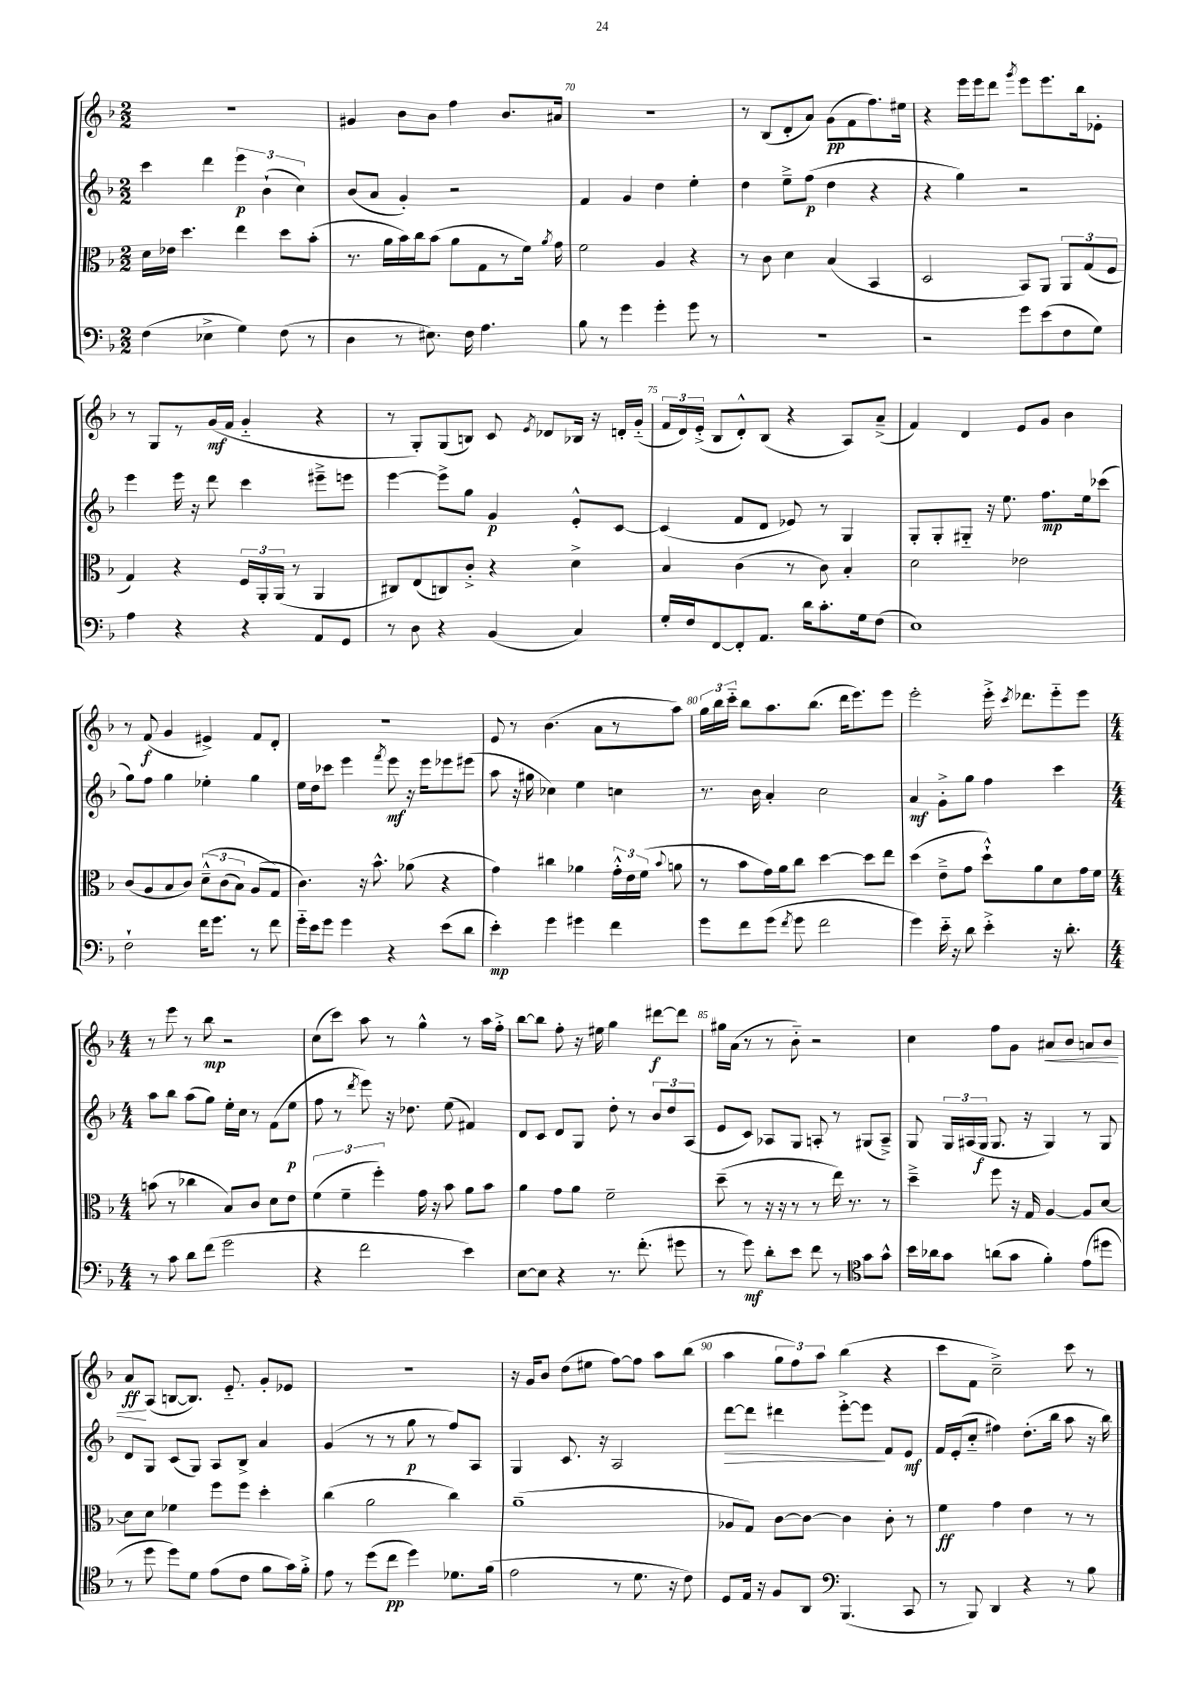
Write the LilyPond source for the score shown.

<<
\new StaffGroup <<
\new Staff = "s0" {
    \clef treble \key f \major \numericTimeSignature \time 2/2
    \autoBeamOff R1 |
    gis'4 bes'8[ bes'8] f''4 bes'8.[ ais'16] |
    R1 |
    r8 bes8[( d'8-. a'8]) g'8[\pp( f'8 f''8.) eis''16] |
    r4 e'''16[ e'''16 d'''8] \acciaccatura { g'''8 } e'''8[ e'''8. bes''16 ees'8]-. |
    r8 g8[ r8 g'16\mf( f'16] g'4-_ r4 |
    r8 g8[-.) g8( b8]) c'8 \acciaccatura { e'8 } des'8[ bes16] r16 d'16[-. g'16]-_( |
    \tuplet 3/2 { f'16[ d'16) e'16]-.->( } bes8[ d'8-.-^) bes8]( r4 a8[) a'8]--->( |
    f'4) d'4 e'8[ g'8] bes'4 |
    r8 f'8\f( g'4 eis'4->) f'8[ d'8]-. |
    R1 |
    e'8 r8 bes'4.( a'8[ r8 a''8]) |
    \tuplet 3/2 { g''16[ bes''16 c'''16]-_ } bes''8[ a''8. bes''8.]( d'''16[ e'''8.) e'''8] |
    e'''2-. e'''16-.-> \acciaccatura { c'''8 } des'''8.[ e'''8-_ e'''8] |
    \numericTimeSignature \time 4/4 r8 e'''8 r8 bes''8\mp r2 |
    c''8[( c'''8]) a''8 r8 g''4-^ r8 a''16[ f''16]-.-> |
    bes''8[~ bes''8] f''8-. r16 eis''16 g''4 dis'''8[~\f dis'''8] |
    gis''16[ a'16]( r8 r8 bes'8-_) r2 |
    c''4 f''8[ g'8] ais'8[\< bes'8] a'8[ bes'8] |
    a'8[\ff\! a8]( b8[~ b8.]) e'8.-_ g'8[-. ees'8] |
    R1 |
    r16 g'16[ bes'8] d''8[( eis''8] f''8[~) f''8] a''8[ bes''8]( |
    a''4 \tuplet 3/2 { g''8[ f''8) a''8] } bes''4( r4 |
    c'''8[ f'8] c''2--->) c'''8 r8 \bar "|." |
}
\new Staff = "s1" {
    \clef treble \key f \major \numericTimeSignature \time 2/2
    \autoBeamOff c'''4 d'''4 \tuplet 3/2 { e'''4\p bes'4-!( c''4) } |
    bes'8[( a'8] g'4-.) r2 |
    f'4 g'4 d''4 e''4-. |
    d''4 e''8[---> f''8]\p( d''4 r4 |
    r4 g''4) r2 |
    e'''4 e'''16 r16 d'''8 c'''4 eis'''8[---> e'''8] |
    e'''4~ e'''8[-> g''8] g'4\p e'8[-.-^ c'8]~ |
    c'4( f'8[ d'8] ees'8) r8 g4 |
    g8[-. g8-. gis8]-_ r16 e''8. f''8.[\mp e''16 ces'''8]( |
    g''8[) f''8] g''4 ees''4-. g''4 |
    e''16[ d''16 ces'''8] e'''4 \acciaccatura { f'''8 } e'''8\mf r16 e'''16[ ees'''8 eis'''8]( |
    a''8 r16 gis''16 ces''4) e''4 c''4 |
    r8. bes'16 a'4-. c''2 |
    a'4\mf g'8[-.-> g''8] f''4 c'''4 |
    \numericTimeSignature \time 4/4 a''8[ bes''8] a''8[( g''8]) e''16[-. c''16] r8 f'8[( e''8]\p |
    f''8 r8 \acciaccatura { d'''8 } e'''8) r16 des''8. e''8( fis'4) |
    d'8[ c'8] d'8[ g8] d''8-. r8 \tuplet 3/2 { bes'8[ d''8 a8]( } |
    e'8[ c'8]) aes8[ g8] a8-. r8 gis8[( a8]--->) |
    g8 \tuplet 3/2 { g16[ ais16( g16]\f } g8. r16 g4) r8 g8 |
    d'8[ g8] c'8[( g8]) a8[ bes8]-> a'4 |
    g'4( r8 r8 g''8\p r8 f''8[) a8] |
    g4 c'8. r16 a2 |
    d'''8[~\> d'''8] dis'''4 e'''8[~-.-> e'''8]\! f'8[ e'8]\mf |
    f'16[ e'16-.( c''8]-_ fis''4) d''8.[-.( bes''16] a''8 r16 bes''16) \bar "|." |
}
\new Staff = "s2" {
    \clef alto \key f \major \numericTimeSignature \time 2/2
    \autoBeamOff d'16[ ees'16] d''4. e''4 d''8[ bes'8]-.( |
    r8. a'16[ bes'16) c''16 bes'8]( a'8[ g8 r8 f'16]) \acciaccatura { a'8 } g'16 |
    f'2 a4 r4 |
    r8 c'8 d'4 bes4( bes,4 |
    d2 bes,8[) a,8] \tuplet 3/2 { a,8[ g8( f8] } |
    g4) r4 \tuplet 3/2 { f16[ a,16-. a,16]( } r8 a,4 |
    cis8[) e8( c8) c'8]-.-> r4 d'4-> |
    bes4 c'4( r8 c'8) bes4-. |
    d'2 ees'2 |
    c'8[( a8 bes8 c'8]) \tuplet 3/2 { d'8[---^\( c'8( bes8]) } a8[( g8]\) |
    c'4.) r16 bes'8.-^ aes'8( r4 |
    g'4) cis''4 aes'4 \tuplet 3/2 { g'16[-.-^ e'16 f'16]( } \appoggiatura { bes'8 } a'8 |
    r8 bes'8[ g'16) a'16 c''8] d''4~ d''8[ e''8] |
    d''4( e'8[---> g'8] d''8[-!-^) a'8 d'8 g'16 f'16] |
    \numericTimeSignature \time 4/4 b'8( r8 ces''4 bes8[) c'8] d'8[ e'8] |
    \tuplet 3/2 { f'4( f'4-- f''4-.) } g'16 r16 bes'8 a'8[ bes'8] |
    a'4 g'8[ a'8] f'2-- |
    d''8--( r8 r16 r16 r8 r8 e''16) r8. r8 |
    d''4---> f''8 r16 g16 a4~ a8[ d'8]~ |
    d'8[ d'8] fes'4 f''8[ f''8] d''4-. |
    c''4( a'2 c''4) |
    a'1--( |
    aes8[ g8]) c'8[~ c'8]~ c'4 c'8-. r8 |
    f'4\ff g'4 e'4 r8 r8 \bar "|." |
}
\new Staff = "s3" {
    \clef bass \key f \major \numericTimeSignature \time 2/2
    \autoBeamOff f4( ees4-> g4) f8( r8 |
    d4 r8 eis8.) f16 a4. |
    bes8 r8 g'4 g'4-. g'8 r8 |
    R1 |
    r2 g'8[ e'8( f8 g8]) |
    a4 r4 r4 a,8[ g,8] |
    r8 d8 r4 bes,4( c4) |
    g16[-. f16 f,8~ f,8-. a,8.] d'16[ c'8.-. g16 f8]( |
    e1) |
    f2-! f'16[ g'8.] r8 f'8 |
    g'16[-_ e'16 g'8] g'4 r4 e'8[( d'8] |
    e'4-.\mp) g'4 gis'4 f'4 |
    g'8[ f'8 g'8]( \acciaccatura { f'8 } g'8 f'2 |
    g'4) e'16-_ r16 d'8 e'4-.-> r16 d'8.-. |
    \numericTimeSignature \time 4/4 r8 c'8 d'8[ f'8]( g'2 |
    r4 f'2 e'4) |
    e8[~ e8] r4 r8. f'8.-.( gis'8 |
    r8 g'8\mf) d'8[-. e'8] f'8 r8 g'8[ g'8]-^ |
    \clef tenor bes'16[ aes'16 g'8] a'8[( g'8] f'4-.) e'8[( dis''8] |
    r8 d''8 d''8[) d'8] e'8[( c'8] f'8[ g'16) f'16]-.-> |
    e'8 r8 d''8[( c''8]\pp d''4) des'8.[ f'16]( |
    e'2 r8 d'8. r16 c'8) |
    d8[ e16] r16 f8[ a,8] \clef bass bes,,4.( c,8 |
    r8 bes,,8) d,4 r4 r8 bes8 \bar "|." |
}
>>
>>
\layout { \context { \Score currentBarNumber = #68 \override BarNumber.break-visibility = ##(#f #t #t) barNumberVisibility = #(every-nth-bar-number-visible 5) } }
